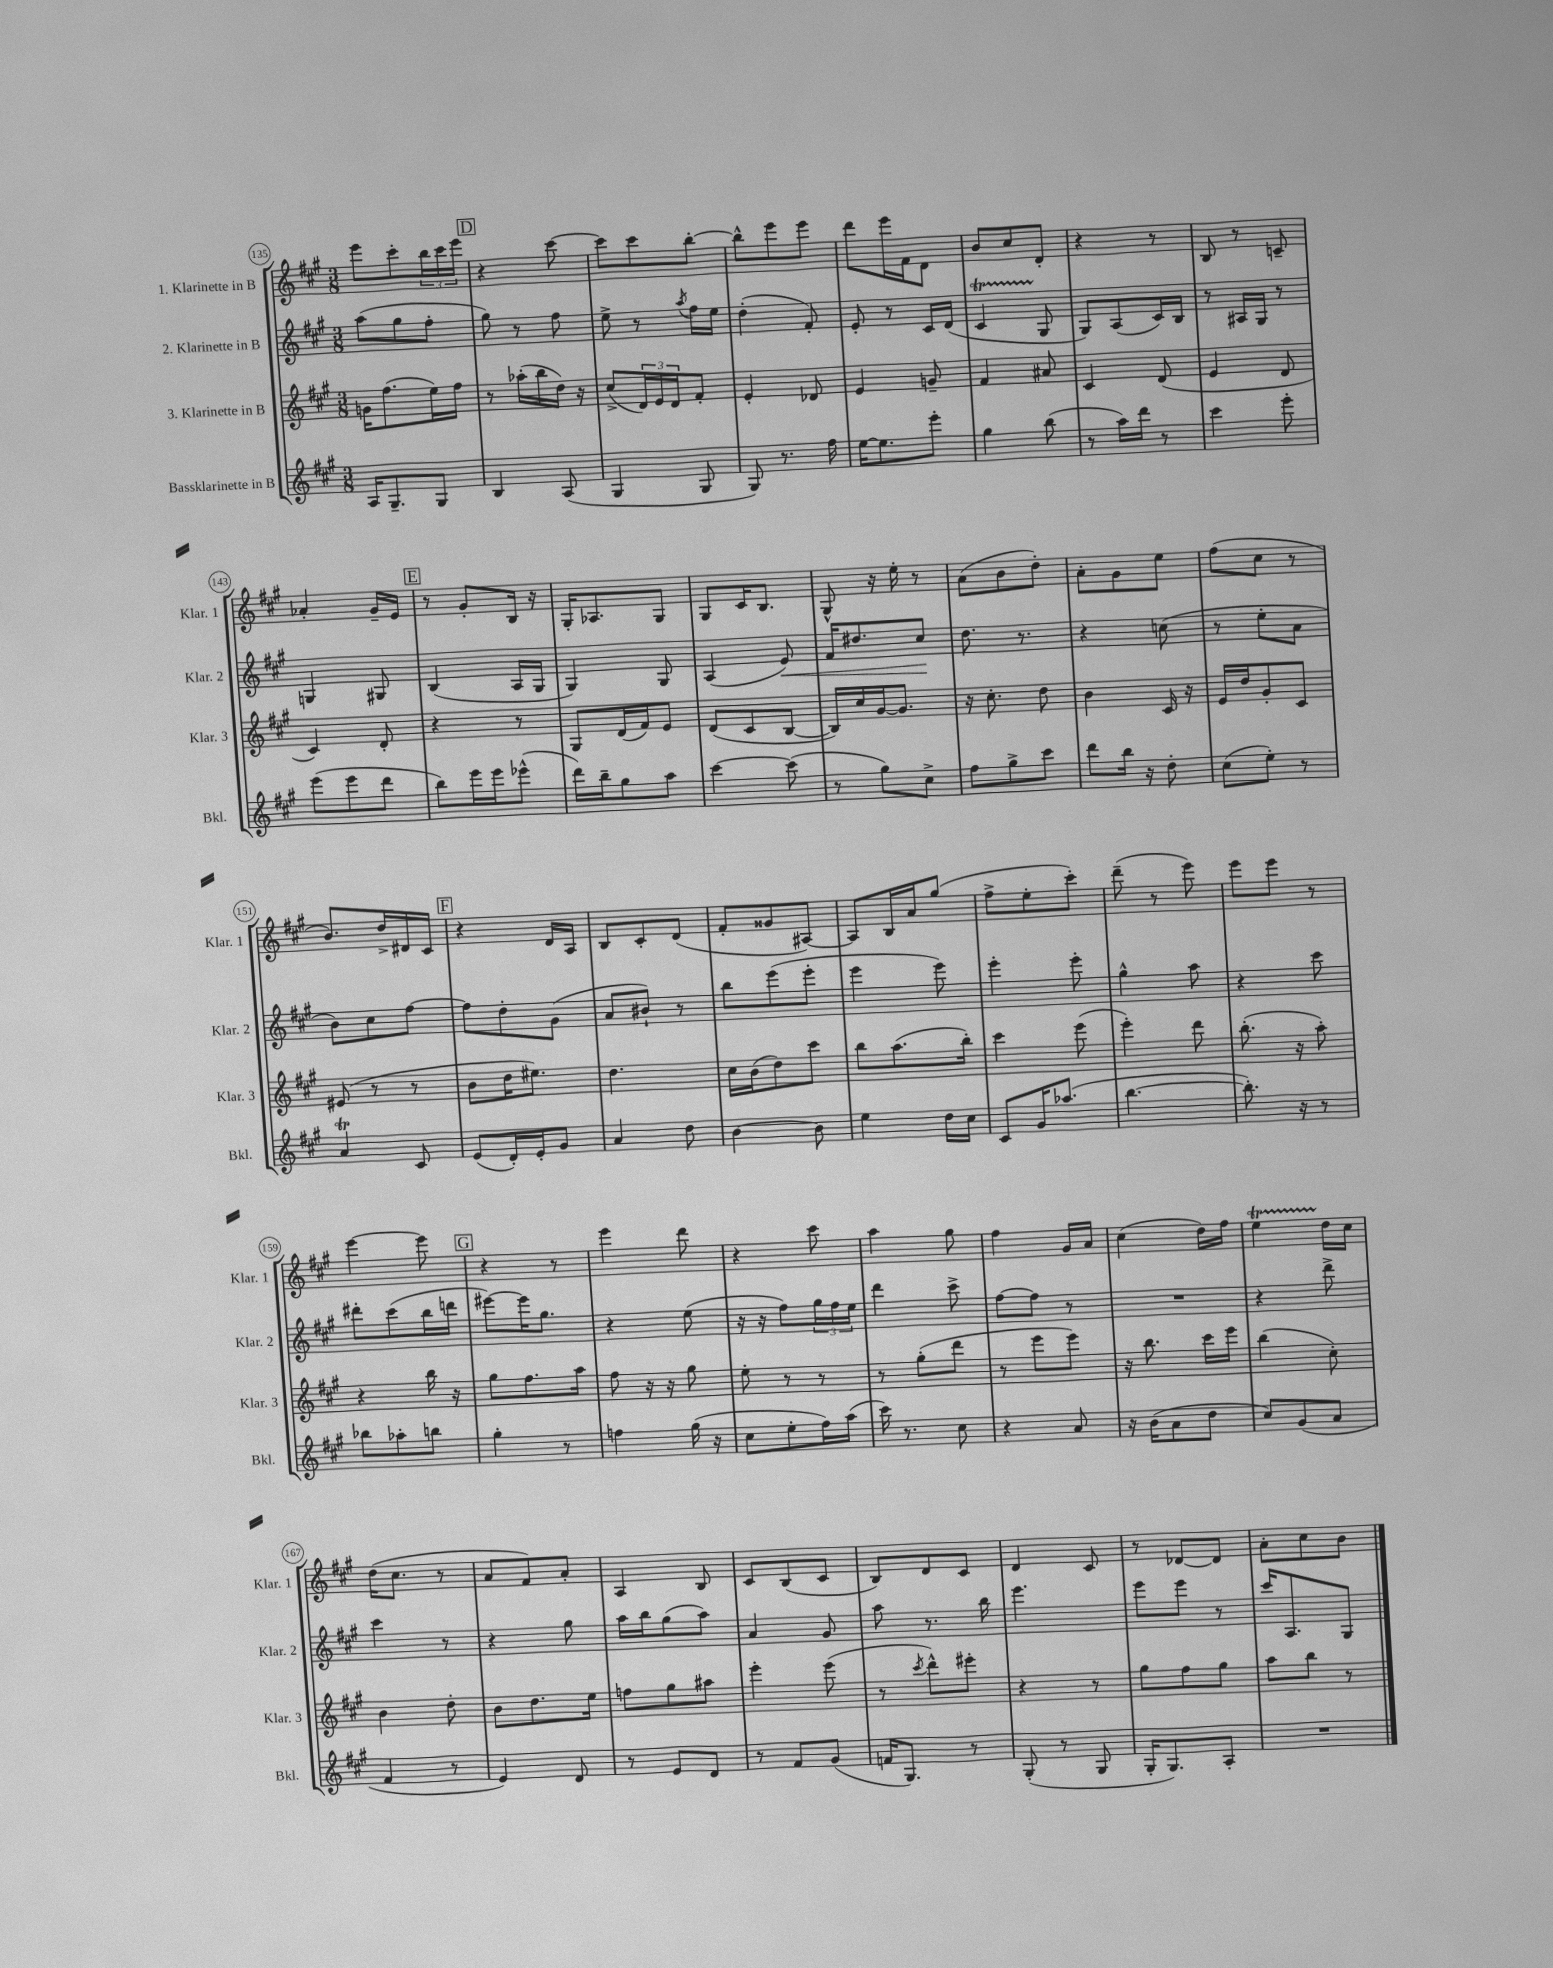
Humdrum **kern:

**kern	**kern	**kern	**dynam	**kern
*part4	*part3	*part2	*part2	*part1
*staff4	*staff3	*staff2	*staff2	*staff1
*I"Bassklarinette in B	*I"3. Klarinette in B	*I"2. Klarinette in B	*	*I"1. Klarinette in B
*I'Bkl.	*I'Klar. 3	*I'Klar. 2	*	*I'Klar. 1
*clefG2	*clefG2	*clefG2	*	*clefG2
*k[f#c#g#]	*k[f#c#g#]	*k[f#c#g#]	*	*k[f#c#g#]
*M3/8	*M3/8	*M3/8	*	*M3/8
=135	=135	=135	=135	=135
16A/KL	16gn\KL	(8aa\L	.	8eee\L
8.G#~/	(8.ff#\	.	.	.
.	.	8gg#\	.	8ccc#'\
8G#/J	16ee\L)	8ff#'\J	.	24bb\L
.	.	.	.	24ccc#\
.	16ff#\JJ	.	.	.
.	.	.	.	24eee\JJ
!!LO:REH:place=s1:t=D
=136	=136	=136	=136	=136
4B/	8r	8gg#\)	.	4r
.	(16aa-X'\LL	8r	.	.
.	16bb\	.	.	.
(8A/	16dd\JJ)	8ff#\	.	[8ccc#\
.	16r	.	.	.
=137	=137	=137	=137	=137
4G#/	(8cc#^/L	8ee^\	.	8ccc#\L]
.	24d/L)	8r	.	8ccc#\
.	24e/	.	.	.
.	24d/J	.	.	.
.	.	8qaa/	.	.
8G#/	8f#'/J	16ff#\LL	.	[8bb'\J
.	.	16ee\JJ	.	.
=138	=138	=138	=138	=138
8G#/)	4e'/	(4dd'\	.	8bb^^\L]
8.r	.	.	.	8eee\
.	8d-X/	8f#'/)	.	8eee\J
16ff#\	.	.	.	.
=139	=139	=139	=139	=139
[16ee\KL	4e/	8e'/	.	8ddd\L
8.ee\]	.	.	.	.
.	.	8r	.	16eee\L
.	.	.	.	16f#\J
8eee'\J	8gn~/	16c#/LL	.	8d\J
.	.	(16d/JJ	.	.
=140	=140	=140	=140	=140
4gg#\	4f#/	4c#t/	.	8b/L
.	.	.	.	8cc#/
(8bb\	8a#X/	8G#/	.	8d'/J
=141	=141	=141	=141	=141
8r	4c#/	8G#/L)	.	4r
16aa\LL)	.	(8A/	.	.
16ddd\JJ	.	.	.	.
8r	(8d/	16c#/L)	.	8r
.	.	16B/JJ	.	.
=142	=142	=142	=142	=142
4ccc#\	4e/	8r	.	8B/
.	.	16A#X/LL	.	8r
.	.	16G#/JJ	.	.
8eee'\	8d/	8r	.	8cn~/
!!LO:LB:g=z
=143	=143	=143	=143	=143
(8eee\L	4c#/)	4Gn/	.	4a-X'/
8eee\	.	.	.	.
8ddd\J	8d'/	8G#X/	.	16g#~/LL
.	.	.	.	16e/JJ
!!LO:REH:place=s1:t=E
=144	=144	=144	=144	=144
8bb\L)	4r	(4B/	.	8r
16eee\L	.	.	.	8g#'/L
16eee\J	.	.	.	.
(8eee-X^^\J	8r	16A/LL	.	16B/Jk
.	.	16G#/JJ	.	16r
=145	=145	=145	=145	=145
16ddd\LL)	8G#/L	4G#/)	.	16G#'/KL
16bb~\J	.	.	.	8.A-X/
8gg#\	(16d/L	.	.	.
.	16f#/J)	.	.	.
8aa\J	8e/J	8G#/	.	8G#/J
=146	=146	=146	=146	=146
[4ccc#\	(8d/L	(4A/	.	8G#/L
.	8c#/	.	.	16c#/K
.	.	.	.	8.B/J
!	!	!	!LO:HP:b	!
(8ccc#\]	[8B/J	8e/)	<	.
=147	=147	=147	=147	=147
8r	16B/LL])	16f#/KL	.	8G#^^/
.	16cc#/	8.dd#X/	.	.
8gg#\L)	[16g#/J	.	.	16r
.	8.g#/J]	.	.	16ee'\
8cc#^\J	.	8cc#/J	.	8r
.	.	.	[	.
=148	=148	=148	=148	=148
8ff#\L	16r	8.dd\	.	(8a\L
.	8.cc#'\	.	.	.
8gg#^\	.	.	.	8b\
.	.	8.r	.	.
8ccc#\J	8dd\	.	.	8dd'\J)
=149	=149	=149	=149	=149
8ddd\L	4b\	4r	.	8a'\L
16bb\Jk	.	.	.	8g#\
16r	.	.	.	.
8dd'\	16c#/	(8ccn\	.	8ee\J
.	16r	.	.	.
=150	=150	=150	=150	=150
(8cc#\L	16e/LL	8r	.	(8ff#\L
.	16dd/J	.	.	.
8ee'\J)	8g#'/	8ee'\L	.	8cc#\J
8r	8c#/J	8a\J	.	8r
!!LO:LB:g=z
=151	=151	=151	=151	=151
4aT/	(8e#X/	8b\L)	.	8.b/L)
.	8r	8cc#\	.	.
.	.	.	.	16dd^/L
8c#/	8r	[8ff#\J	.	16d#X/
.	.	.	.	16c#/JJ
!!LO:REH:place=s1:t=F
=152	=152	=152	=152	=152
(8e/L	8b\L	8ff#\L]	.	4r
16d'/L)	16dd\K	8dd'\	.	.
16e'/J	8.ee#X\J)	.	.	.
8g#/J	.	(8g#\J	.	16d/LL
.	.	.	.	16A/JJ
=153	=153	=153	=153	=153
4a/	4.dd\	8a/L	.	8B/L
.	.	8b#X`/J)	.	8c#'/
8dd\	.	8r	.	(8d/J
=154	=154	=154	=154	=154
[4b\	16cc#\LL	8bb\L	.	8f#'/L
.	(16b\J	.	.	.
.	8dd\)	(8eee\	.	8g##X/
8b\]	8ccc#\J	8eee'\J	.	[8A#X/J)
=155	=155	=155	=155	=155
4ee\	8bb\L	4eee\	.	8A#/L]
.	(8.aa\	.	.	16B/L
.	.	.	.	16a/J
16dd\LL	.	8eee\)	.	(8gg#/J
16cc#\JJ	16bb'\Jk)	.	.	.
=156	=156	=156	=156	=156
8c#/L	4ccc#\	4eee'\	.	8ff#^\L
16g#/K	.	.	.	8ee'\
(8.aa-X/J	.	.	.	.
.	(8eee\	8eee'\	.	8ccc#'\J)
=157	=157	=157	=157	=157
[4.bb\	4eee'\)	4gg#^^\	.	(8ddd~\
.	.	.	.	8r
.	8ddd\	8aa\	.	8eee\)
=158	=158	=158	=158	=158
8.bb'\])	(8.bb'\	4r	.	8eee\L
.	.	.	.	8eee\J
16r	16r	.	.	.
8r	8aa'\)	8ccc#\	.	8r
!!LO:LB:g=z
=159	=159	=159	=159	=159
8bb-X\L	4r	8ddd#X'\L	.	[4eee\
8aa-X'\	.	(8ccc#\	.	.
8bbn\J	16bb\	16bb\L	.	8eee\]
.	16r	16dddn\JJ	.	.
!!LO:REH:place=s1:t=G
=160	=160	=160	=160	=160
4gg#'\	8gg#\L	[8eee#X\L)	.	4r
.	8.ff#\	16eee#\K]	.	.
.	.	8.gg#\J	.	.
8r	.	.	.	8r
.	16aa\Jk	.	.	.
=161	=161	=161	=161	=161
4ffn\	8ff#\	4r	.	4eee\
.	16r	.	.	.
.	16r	.	.	.
(16gg#\	8gg#\	(8ee\	.	8ddd\
16r	.	.	.	.
=162	=162	=162	=162	=162
8cc#\L	8ee'\	16r	.	4r
.	.	16r	.	.
8ee'\	8r	8ff#\L)	.	.
16ff#\L)	8r	24gg#\L	.	8ccc#\
.	.	24ff#\	.	.
(16aa\JJ	.	.	.	.
.	.	24ee\JJ	.	.
=163	=163	=163	=163	=163
16ccc#\)	8r	4ddd\	.	4aa\
8.r	.	.	.	.
.	(8gg#'\L	.	.	.
8cc#\	8ddd\J	8ccc#^\	.	8gg#\
=164	=164	=164	=164	=164
4r	8r	[8ff#\L	.	4ff#\
.	8eee\L	8ff#\J]	.	.
8a/	8eee\J)	8r	.	16g#/LL
.	.	.	.	16a/JJ
=165	=165	=165	=165	=165
16r	16r	4.r	.	(4cc#\
(16b\KL	8.bb\	.	.	.
8a\	.	.	.	.
8dd\J	16ccc#\LL	.	.	16dd\LL)
.	16eee\JJ	.	.	16ff#\JJ
=166	=166	=166	=166	=166
8cc#/L)	(4bb\	4r	.	4eeT\
(8g#/	.	.	.	.
8a/J	8cc#'\)	8ddd^\	.	16dd\LL
.	.	.	.	16cc#\JJ
!!LO:LB:g=z
=167	=167	=167	=167	=167
4f#/	4b\	4ccc#\	.	(16dd\KL
.	.	.	.	8.cc#\J
8r	8dd'\	8r	.	8r
=168	=168	=168	=168	=168
4e/)	8b\L	4r	.	8a/L
.	8.dd\	.	.	8f#/)
8d/	.	8gg#\	.	8a'/J
.	16ee\Jk	.	.	.
=169	=169	=169	=169	=169
8r	8ffn\L	16aa\LL	.	4A/
.	.	16bb\J	.	.
8e/L	8gg#\	(8gg#\	.	.
8d/J	8aa#X\J	8aa\J)	.	8B/
=170	=170	=170	=170	=170
8r	4eee'\	4a/	.	8c#/L
8f#/L	.	.	.	(8B/
(8g#/J	(8eee\	8g#/	.	8c#/J
=171	=171	=171	=171	=171
16fn/KL	8r	8aa\	.	8B/L)
8.G#/J)	.	.	.	.
.	8qccc#/	.	.	.
.	8ddd^^\L)	8.r	.	8d/
8r	8eee#X'\J	.	.	8c#/J
.	.	16bb\	.	.
=172	=172	=172	=172	=172
(8G#'/	4r	4.eee\	.	4d/
8r	.	.	.	.
8G#/	8r	.	.	8c#/
=173	=173	=173	=173	=173
16G#'/KL	8gg#\L	8eee\L	.	8r
8.G#/)	.	.	.	.
.	8ff#\	8eee\J	.	[8d-X/L
8A'/J	8gg#\J	8r	.	8d-/J]
=174	=174	=174	=174	=174
4.r	8aa\L	16ccc#/KL	.	8a'\L
.	.	8.A/	.	.
.	8bb\J	.	.	8cc#\
.	8r	8G#/J	.	8b\J
==	==	==	==	==
*-	*-	*-	*-	*-
